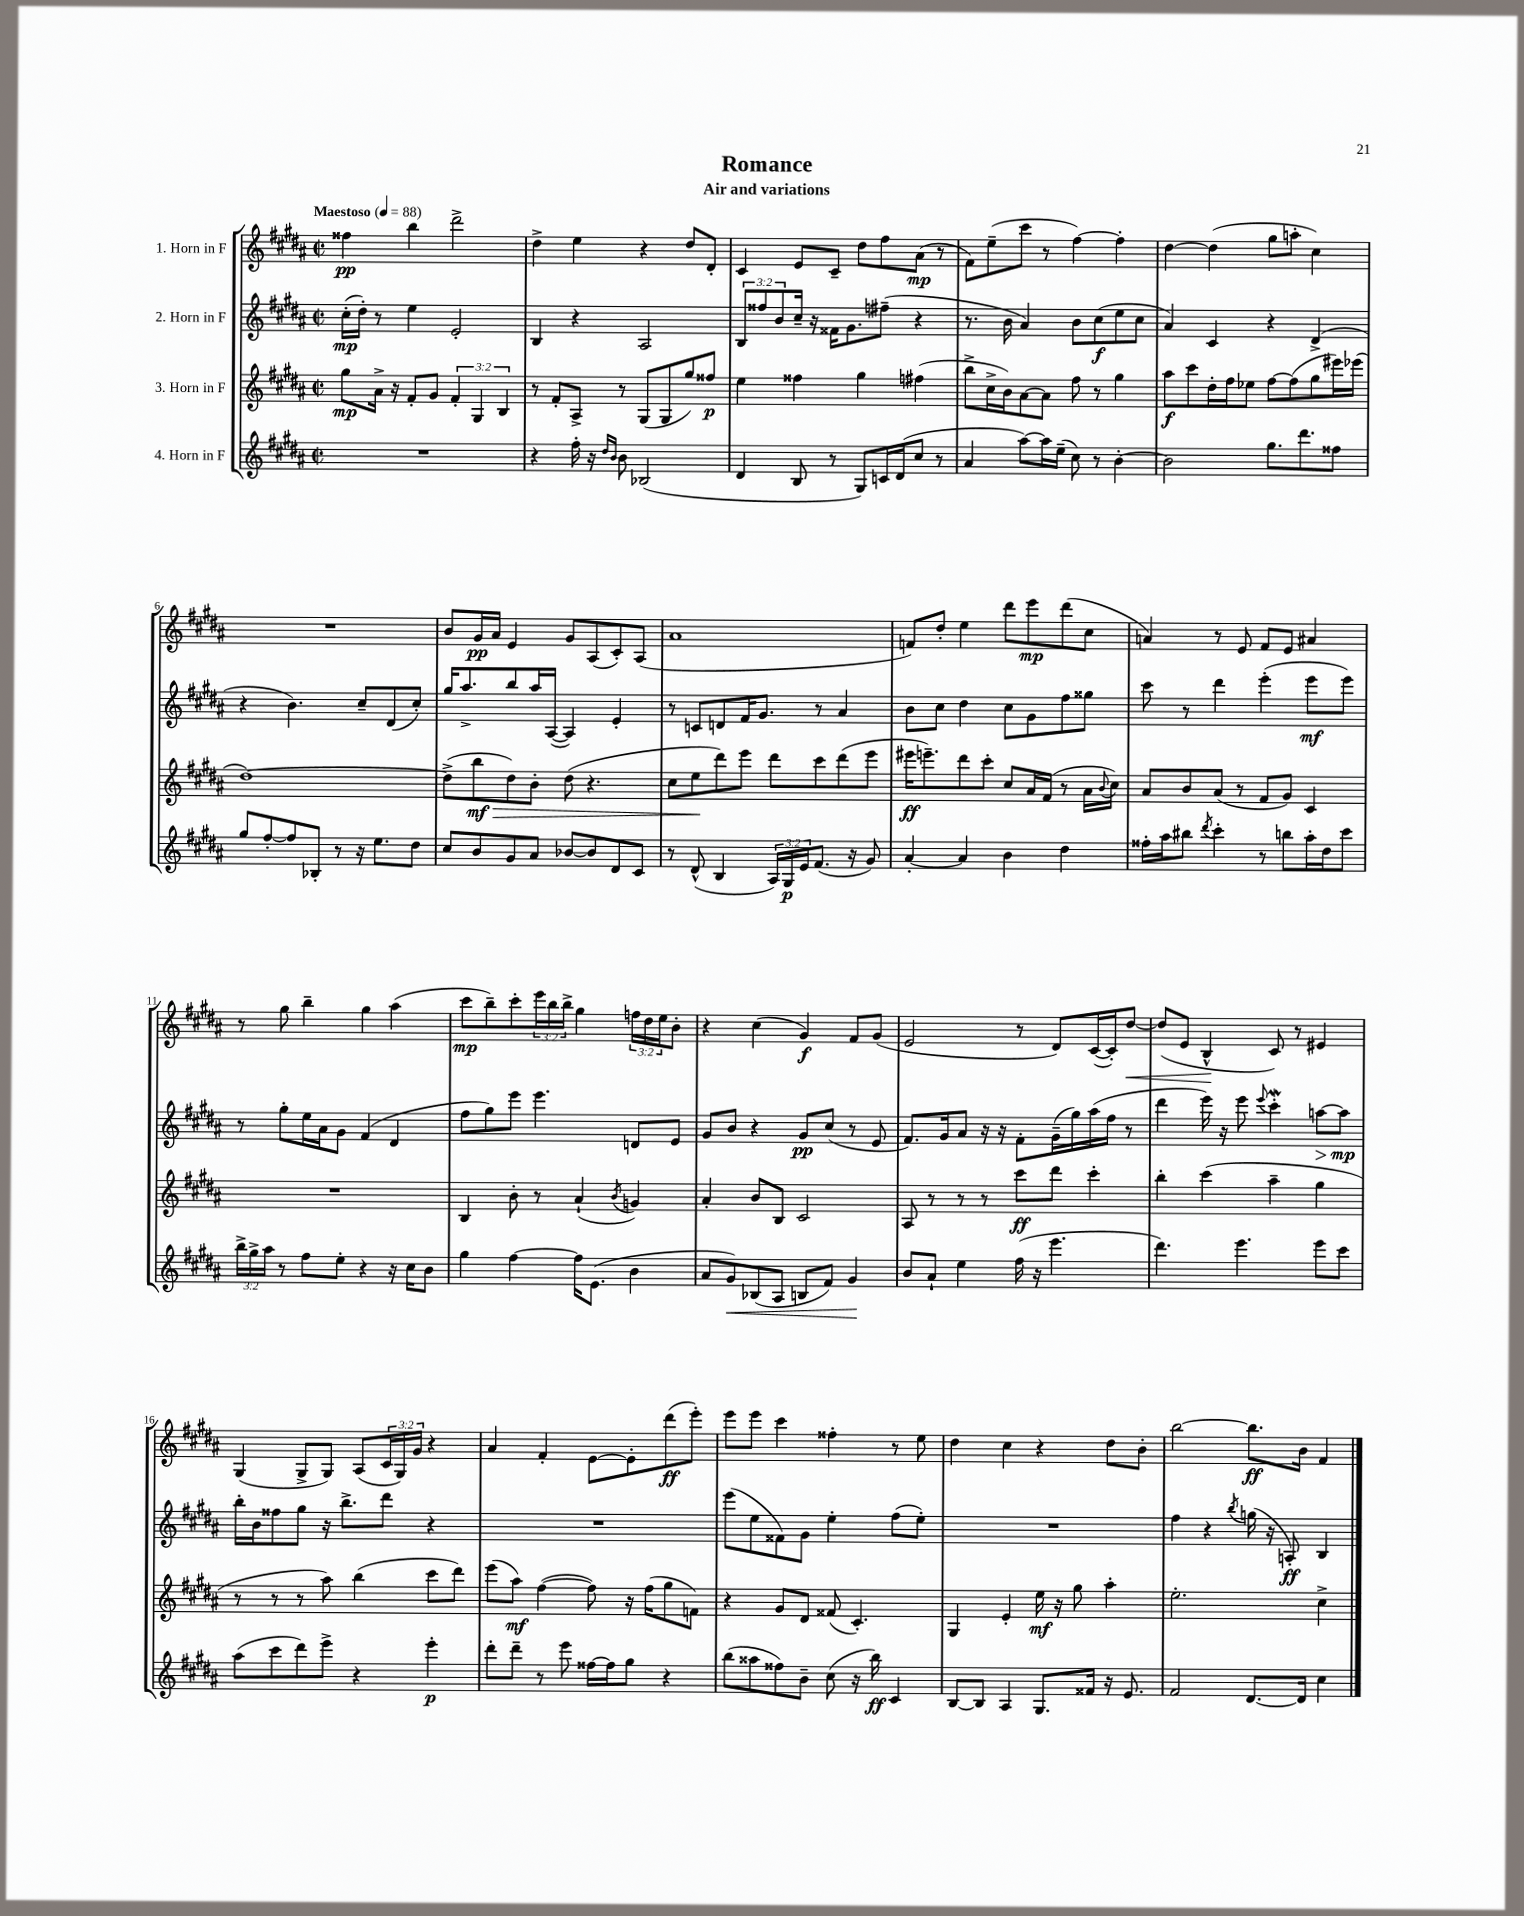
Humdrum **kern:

**kern	**kern	**kern	**kern
*staff4	*staff3	*staff2	*staff1
*clefG2	*clefG2	*clefG2	*clefG2
*k[f#c#g#d#a#]	*k[f#c#g#d#a#]	*k[f#c#g#d#a#]	*k[f#c#g#d#a#]
*M2/2	*M2/2	*M2/2	*M2/2
*met(c|)	*met(c|)	*met(c|)	*met(c|)
*MM88	*MM88	*MM88	*MM88
1r	8gg#	(16cc#'	4ff##
.	.	16dd#')	.
.	16a#^	8r	.
.	16r	.	.
.	8f#'	4ee	4bb
.	8g#	.	.
.	6f#'	2e'	2ddd#^
.	6G#	.	.
.	6B	.	.
=	=	=	=
4r	8r	4B	4dd#^
.	8f#'	.	.
16ff#'	8A#^	4r	4ee
16r	.	.	.
16qqdd#	.	.	.
16qqb	.	.	.
8b	8r	.	.
(2B-	(8G#	2A#	4r
.	8G#	.	.
.	8gg#)	.	8dd#
.	8ff##	.	8d#'
=	=	=	=
4d#	4ee	12B	4c#
.	.	12ff##	.
.	.	12b	.
8B	4ff##	16cc#~	8e
.	.	16r	.
8r	.	16f##	8c#~
.	.	8.g#	.
8G#)	4gg#	.	8dd#
16c	.	(8ff#~	8ff#
(16d#	.	.	.
8cc#	(4ff#	4r	(8a#
8r	.	.	8r
=	=	=	=
4a#	8bb^	8.r	8f#)
.	16cc#^	.	(8ee~
.	16b)	16b	.
[8aa#)	[8a#	4a#)	8ccc#
16aa#]	8a#]	.	8r
(16ee~	.	.	.
8cc#)	8ff#	8b	[4ff#)
8r	8r	(8cc#	.
[4b'	4gg#	8ee	4ff#']
.	.	8cc#	.
=	=	=	=
2b]	8aa#	4a#)	[4dd#
.	8ccc#	.	.
.	16dd#'	4c#	(4dd#]
.	16ff#	.	.
.	8ee-	.	.
8.gg#	[8ff#	4r	8gg#
.	(8ff#]	.	8aa'
8.ddd#	.	.	.
.	8gg#	(4d#^	4cc#)
8ff##	16eee#)	.	.
.	(16eee-	.	.
=	=	=	=
8gg#	[1dd#)	4r	1r
[8ff#'	.	.	.
8ff#]	.	4.b)	.
8B-'	.	.	.
8r	.	.	.
16r	.	8cc#~	.
8.ee	.	.	.
.	.	(8d#	.
8dd#	.	8cc#')	.
=	=	=	=
8cc#	(8dd#^]	16gg#	8b
.	.	8.aa#^	.
8b	8bb	.	16g#
.	.	.	16a#
8g#	8dd#)	8bb	4e
8a#	8b'	16aa#	.
.	.	([16A#	.
[8b-	(8dd#	4A#])	8g#
8b-]	4.r	.	(8A#
8d#	.	4e'	8c#')
8c#	.	.	(8A#
=	=	=	=
8r	8cc#	8r	1a#
(8d#^^	8ee	8c	.
4B	8ddd#)	8d	.
.	8eee	16f#	.
.	.	8.g#	.
24A#)	8ddd#	.	.
24G#	.	.	.
24e	.	.	.
(8.f#	8ccc#	8r	.
.	(8ddd#	4a#	.
16r	.	.	.
8g#)	8eee	.	.
=	=	=	=
[4a#'	16eee#	8b	8f)
.	8.eee~)	.	.
.	.	8cc#	8dd#'
4a#]	8ddd#	4dd#	4ee
.	8ccc#'	.	.
4b	8cc#	8cc#	8ddd#
.	16a#	8g#	8eee
.	(16f#	.	.
4dd#	8r	8ff#	(8ddd#
.	16a#	8gg##	8cc#
.	8qqb	.	.
.	16cc#)	.	.
=	=	=	=
16ff##'	8a#	8ccc#	4a)
16aa#	.	.	.
8bb#	8b	8r	.
8qddd#	.	.	.
4ccc#'	(8a#	4ddd#	8r
.	8r	.	8e
8r	8f#	(4eee'	8f#
8bb	8g#)	.	8e
16aa#'	4c#	8eee	4a#
16dd#	.	.	.
8ccc#	.	8eee)	.
=	=	=	=
24bb^	1r	8r	8r
24gg#^	.	.	.
24aa#	.	.	.
8r	.	8gg#'	8gg#
8ff#	.	16ee	4bb~
.	.	16a#	.
8ee'	.	8g#	.
4r	.	(4f#	4gg#
16r	.	4d#	(4aa#
16cc#	.	.	.
8b	.	.	.
=	=	=	=
4gg#	4B	8ff#	8ccc#
.	.	8gg#)	8bb~)
[4ff#	8b'	8eee	8ccc#'
.	8r	4.eee	24eee
.	.	.	24bb
.	.	.	24bb^
16ff#]	(4a#`	.	4gg#
(8.e	.	.	.
.	8qb	.	.
4b	4g)	8d	24ff
.	.	.	24dd#
.	.	.	24ee
.	.	8e	8b'
=	=	=	=
8a#	4a#'	8g#	4r
8g#)	.	8b	.
(8B-	8b	4r	(4cc#
8A#	8B	.	.
8B	2c#	8g#	4g#)
8f#)	.	(8cc#	.
4g#	.	8r	8f#
.	.	8e	(8g#
=	=	=	=
8b	8A#	8.f#)	2e
8a#`	8r	.	.
.	.	16g#	.
4ee	8r	8a#	.
.	8r	16r	.
.	.	16r	.
(16ff#	8ccc#	8f#'	8r
16r	.	.	.
4.eee	8ddd#	(16g#~	8d#)
.	.	16gg#)	.
.	4ccc#'	(16aa#	([16c#
.	.	16ff#	16c#'])
.	.	8r	[8dd#
=	=	=	=
4.ddd#)	4bb'	4ddd#	(8dd#]
.	.	.	8e
.	(4ccc#	16eee)	4B^^
.	.	16r	.
4.eee	.	8eee	.
.	.	8qqeee	.
.	4aa#~	4ccc#'	8c#)
.	.	.	8r
8eee	4gg#	[8aa	4e#
8ccc#	.	8aa]	.
=	=	=	=
(8aa#	8r	16bb'	(4G#
.	.	16b	.
8ccc#	8r	8ff##	.
8ddd#)	8r	8gg#	8G#^
8eee^	8aa#)	16r	8G#)
.	.	8.bb^	.
4r	(4bb	.	(8A#
.	.	8ddd#	24c#
.	.	.	24G#)
.	.	.	24g#
4eee'	8ccc#	4r	4r
.	8ddd#)	.	.
=	=	=	=
8ddd#'	(8eee	1r	4a#
8ddd#~	8aa#)	.	.
8r	([4ff#	.	4f#'
8eee	.	.	.
[16ff##	8ff#])	.	[8e
16ff##]	.	.	.
8gg#	16r	.	8e']
.	(16ff#	.	.
4r	8gg#	.	(8ddd#
.	8f)	.	8eee')
=	=	=	=
(8bb	4r	(8eee	8eee
8aa##	.	8ee	8eee
8ff##)	8g#	8f##)	4ccc#
8b~	8d#	8g#	.
(8cc#	(8f##	4ee'	4ff##'
16r	4.c#')	.	.
16bb)	.	.	.
4c#	.	(8ff#	8r
.	.	8ee')	8ee
=	=	=	=
[8B	4G#	1r	4dd#
8B]	.	.	.
4A#	4e'	.	4cc#
8.G#	16ee	.	4r
.	16r	.	.
.	8gg#	.	.
16f##	.	.	.
16r	4aa#'	.	8dd#
8.e	.	.	.
.	.	.	8b'
=	=	=	=
2f#	2.ee'	4ff#	[2bb
.	.	4r	.
.	.	8qbb	.
[8.d#	.	(16gg	8.bb]
.	.	16r	.
.	.	8A')	.
16d#]	.	.	16b
4cc#	4cc#^	4B	4f#
==	==	==	==
*-	*-	*-	*-
